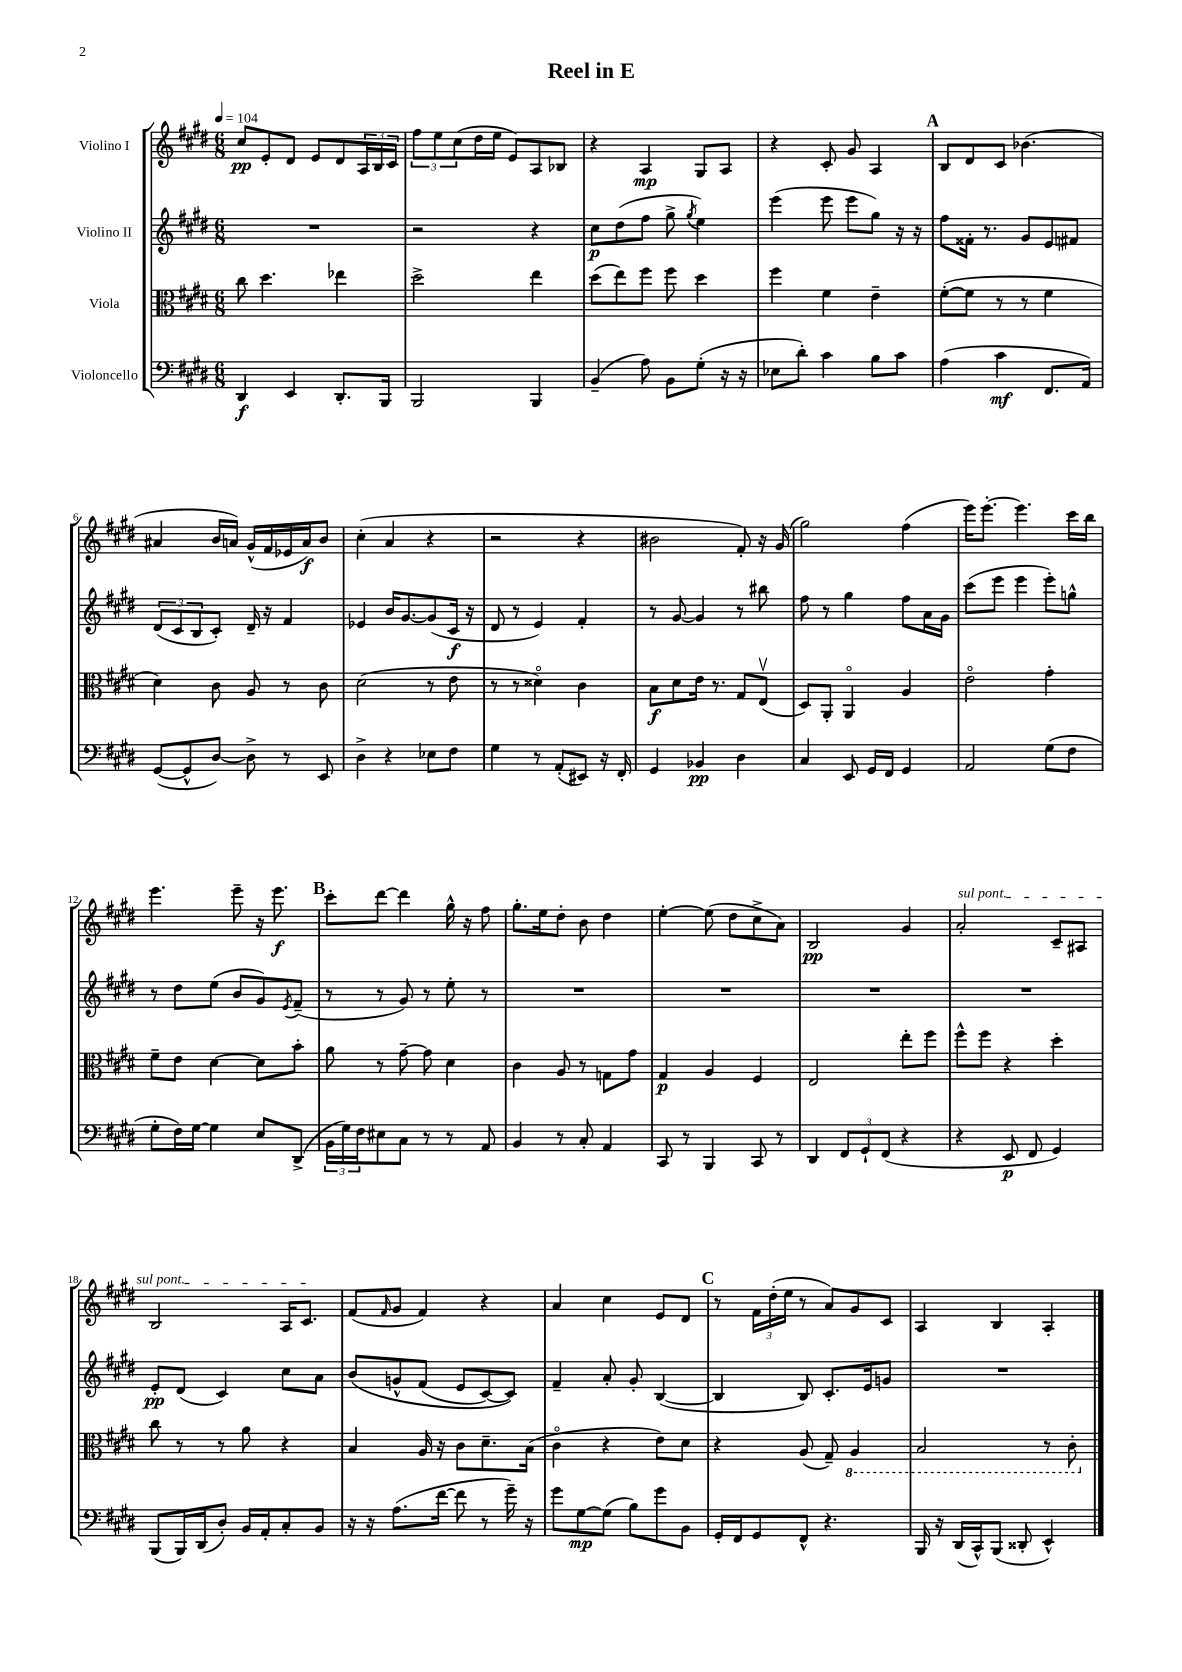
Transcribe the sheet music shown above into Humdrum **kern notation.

**kern	**kern	**kern	**kern
*staff4	*staff3	*staff2	*staff1
*clefF4	*clefC3	*clefG2	*clefG2
*k[f#c#g#d#]	*k[f#c#g#d#]	*k[f#c#g#d#]	*k[f#c#g#d#]
*M6/8	*M6/8	*M6/8	*M6/8
*MM104	*MM104	*MM104	*MM104
4DD#	8cc#	2.r	8cc#
.	4.dd#	.	8e'
4EE	.	.	8d#
.	.	.	8e
8.DD#'	4ee-	.	8d#
.	.	.	24A
.	.	.	24B
16BBB	.	.	.
.	.	.	24c#
=	=	=	=
2BBB	2dd#^	2r	12ff#
.	.	.	12ee
.	.	.	(12cc#
.	.	.	16dd#
.	.	.	16ee
.	.	.	8e)
4BBB	4ee	4r	8A
.	.	.	8B-
=	=	=	=
(4BB~	(8dd#	8cc#	4r
.	8ee)	(8dd#	.
8A)	8ff#	8ff#	4A
8BB	8ff#	8gg#^	.
.	.	8qgg#	.
(8G#'	4dd#	4ee)	8G#
16r	.	.	8A
16r	.	.	.
=	=	=	=
8E-	4ff#	(4eee	4r
8d#')	.	.	.
4c#	4f#	8eee	8c#'
.	.	8eee	8g#
8B	4e~	8gg#)	4A
8c#	.	16r	.
.	.	16r	.
=	=	=	=
(4A	([8f#'	8ff#	8B
.	8f#]	16f##'	8d#
.	.	8.r	.
4c#	8r	.	8c#
.	8r	8g#	(4.b-
8.FF#	4f#	8e	.
.	.	8f#	.
16AA)	.	.	.
=	=	=	=
([8GG#	4d#)	(12d#	4a#
.	.	12c#	.
8GG#^^]	.	.	.
.	.	12B	.
[8D#)	8c#	8c#')	16b
.	.	.	16a)
8D#^]	8A	16d#~	(16g#^^
.	.	16r	16f#
8r	8r	4f#	16e-
.	.	.	16a)
8EE	8c#	.	8b
=	=	=	=
4D#^	(2d#	4e-	(4cc#'
4r	.	16b	4a
.	.	[8.g#	.
8E-	8r	(8g#]	4r
8F#	8e	16c#	.
.	.	16r	.
=	=	=	=
4G#	8r	8d#	2r
.	8r	8r	.
8r	4d##o)	4e)	.
(8AA'	.	.	.
8EE#)	4c#	4f#'	4r
16r	.	.	.
16FF#'	.	.	.
=	=	=	=
4GG#	8B	8r	2b#
.	8d#	[8g#	.
4BB-	16e	4g#]	.
.	8.r	.	.
4D#	8G#	8r	8f#')
.	(8Ev	8bb#	16r
.	.	.	(16g#
=	=	=	=
4C#	8D#)	8ff#	2gg#)
.	8AA'	8r	.
8EE	4AAo	4gg#	.
16GG#	.	.	.
16FF#	.	.	.
4GG#	4A	8ff#	(4ff#
.	.	16a	.
.	.	16g#	.
=	=	=	=
2AA	2eo	(8ccc#	16eee)
.	.	.	[8.eee'
.	.	8eee	.
.	.	4eee	4.eee]
(8G#	4g#'	8eee')	.
8F#	.	8gg^^	16ccc#
.	.	.	16bb
=	=	=	=
8G#'	8f#~	8r	4.eee
16F#)	8e	8dd#	.
[16G#	.	.	.
4G#]	[4d#	(8ee	.
.	.	8b	8eee~
8E	8d#]	8g#)	16r
.	.	.	8.eee
.	.	8qe	.
(8DD#^	8b'	(8f#~	.
=	=	=	=
24BB	8a	8r	8ccc#'
24G#)	.	.	.
24F#	.	.	.
8E#	8r	8r	[8ddd#
8C#	[8g#~	8g#)	4ddd#]
8r	8g#]	8r	.
8r	4d#	8ee'	16gg#^^
.	.	.	16r
8AA	.	8r	8ff#
=	=	=	=
4BB	4c#	2.r	8.gg#'
.	.	.	16ee
8r	8A	.	8dd#'
8C#'	8r	.	8b
4AA	8G	.	4dd#
.	8g#	.	.
=	=	=	=
8CC#	4G#	2.r	[4ee'
8r	.	.	.
4BBB	4A	.	(8ee]
.	.	.	8dd#
8CC#	4F#	.	8cc#^
8r	.	.	8a)
=	=	=	=
4DD#	2E	2.r	2B
12FF#	.	.	.
12GG#`	.	.	.
(12FF#	.	.	.
4r	8ee'	.	4g#
.	8ff#	.	.
=	=	=	=
4r	8ff#^^	2.r	2a'
.	8ff#	.	.
8EE	4r	.	.
8FF#	.	.	.
4GG#)	4dd#'	.	8c#~
.	.	.	8A#
=	=	=	=
(8BBB	8cc#	8e'	2B
16BBB)	8r	(8d#	.
(16DD#	.	.	.
8D#')	8r	4c#)	.
16BB	8a	.	.
16AA'	.	.	.
8C#'	4r	8cc#	16A
.	.	.	8.c#
8BB	.	8a	.
=	=	=	=
16r	4B	&(8b	(8f#
16r	.	.	.
.	.	.	16qqf#
(8.A	.	8g^^	8g#
.	16A	(8f#	4f#)
[16f#	16r	.	.
8f#]	8c#	8e	.
8r	8.d#~	[8c#)	4r
16g#~)	.	8c#]&)	.
16r	(16B	.	.
=	=	=	=
8g#	4c#o	4f#~	4a
[8G#	.	.	.
(8G#]	4r	8a'	4cc#
8B)	.	8g#'	.
8g#	8e)	([4B	8e
8BB	8d#	.	8d#
=	=	=	=
16GG#'	4r	4B]	8r
16FF#	.	.	.
8GG#	.	.	24f#
.	.	.	(24dd#'
.	.	.	24ee
8FF#^^	(8A	8B)	8r
4.r	8G#~)	8.c#'	8a)
.	4AA	.	8g#
.	.	16e	.
.	.	8g	8c#
=	=	=	=
16BBB	2BB	2.r	4A
16r	.	.	.
(16DD#	.	.	.
16CC#^^)	.	.	.
(8BBB	.	.	4B
8DD##'	.	.	.
4EE^^)	8r	.	4A'
.	8C#'	.	.
==	==	==	==
*-	*-	*-	*-
